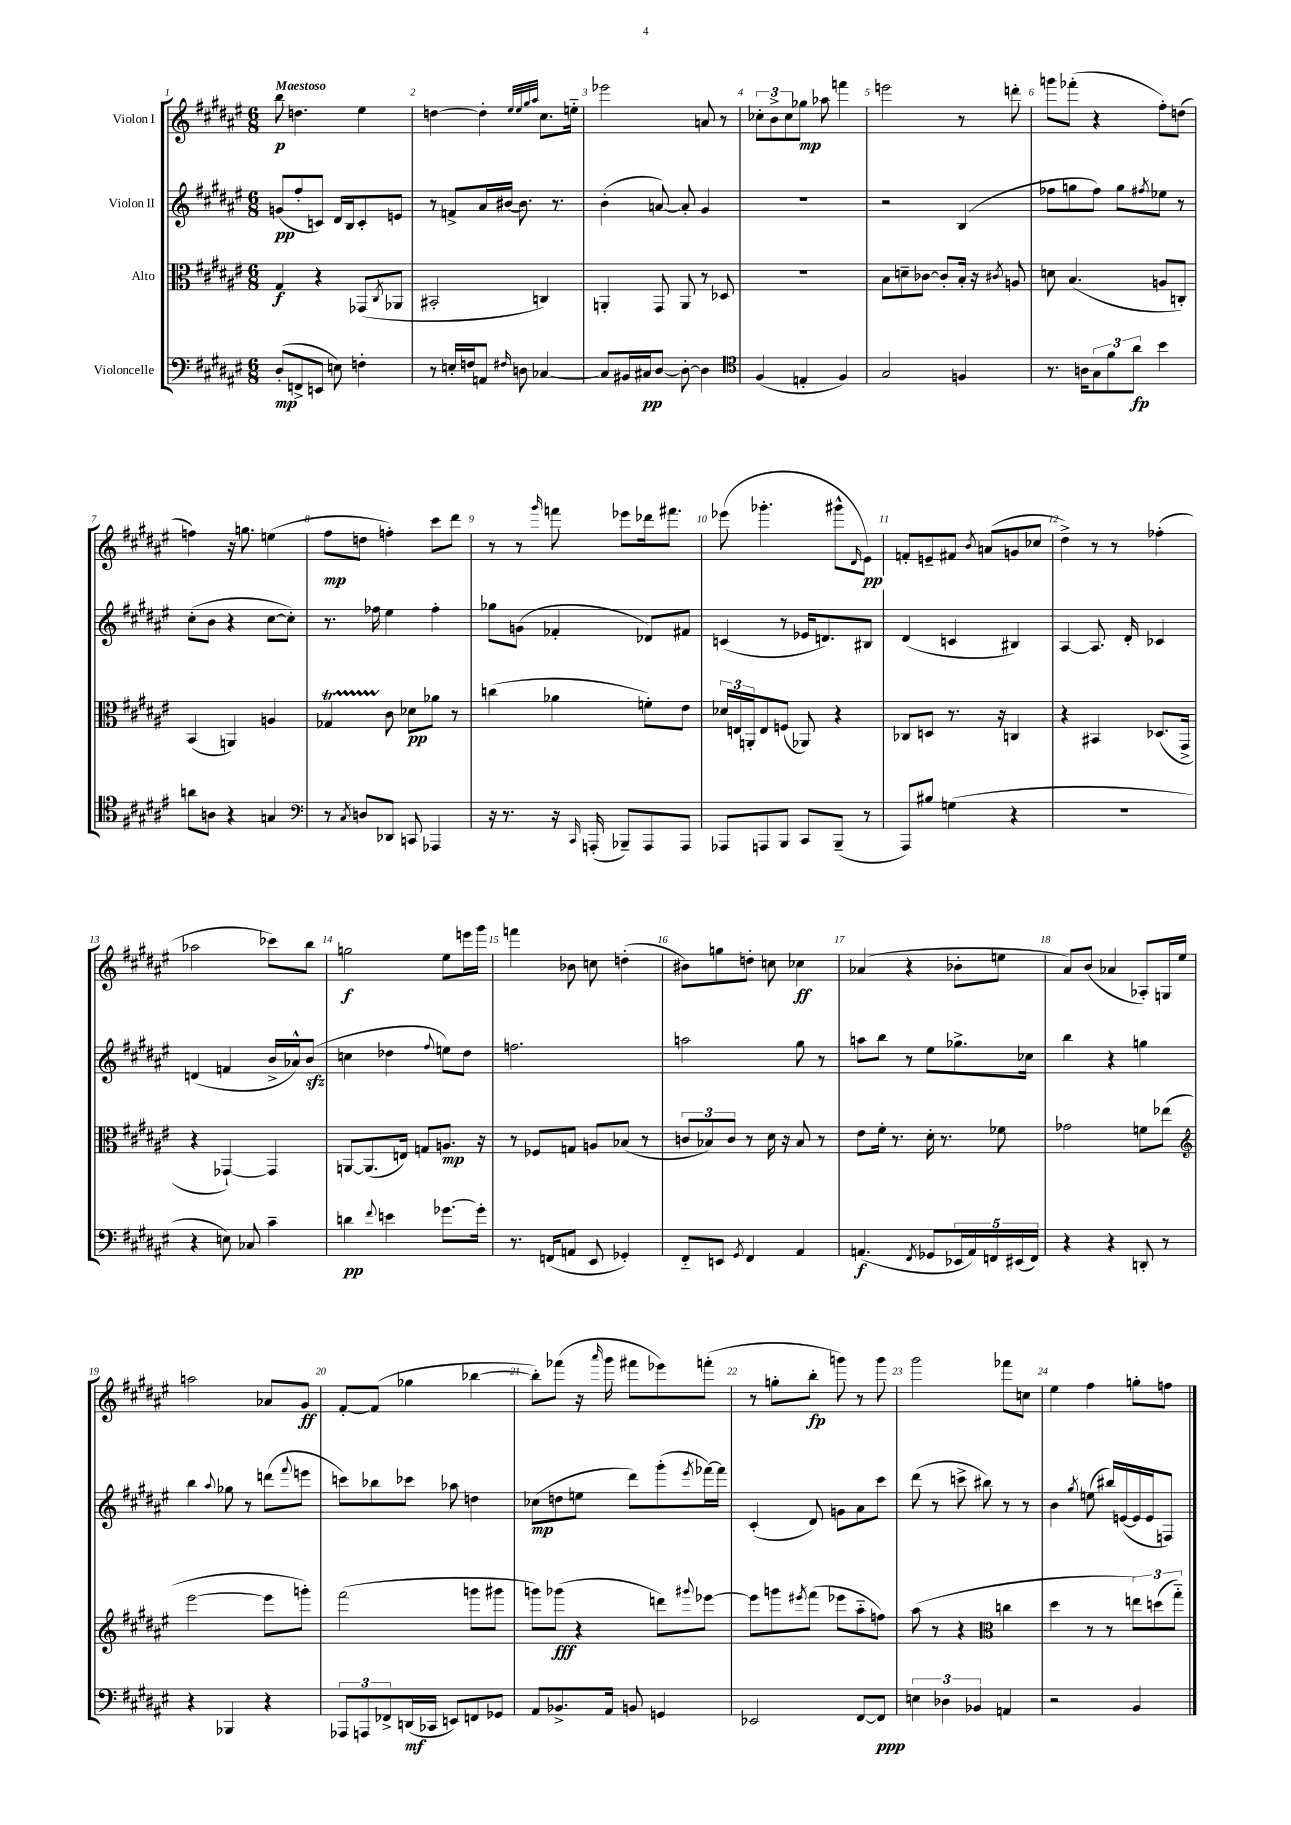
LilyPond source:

<<
\new StaffGroup <<
\new Staff = "s0" \with { instrumentName = "Violon I" } {
    \clef treble \key fis \major \numericTimeSignature \time 6/8 \tempo "Maestoso"
    b''8\p d''4. eis''4 |
    d''4~ d''4-. \grace { eis''32 eis''32 gis''32 ais''32 } cis''8. e''16-_ |
    ees'''2 a'8 r8 |
    \tuplet 3/2 { ces''8-. b'8-> ces''8 } ges''8\mp aes''8 f'''4 |
    e'''2 r8 d'''8-. |
    g'''8 fes'''8-.( r4 fis''8-.) d''8( |
    f''4) r16 g''8. e''4( |
    fis''8\mp d''8 f''4-.) cis'''8 dis'''8 |
    r8 r8 \grace { gis'''16 } f'''8 ees'''8 des'''16 fis'''8. |
    ees'''8( ges'''4.-. gis'''8-^ \grace { dis'16 } eis'8\pp) |
    f'8-. e'8-- fis'8 \acciaccatura { b'8 } a'8( g'8 ces''8 |
    dis''4->) r8 r8 fes''4-.( |
    aes''2 ces'''8) b''8 |
    g''2\f eis''8 e'''16 gis'''16 |
    f'''4 bes'8 c''8 d''4-.( |
    bis'8) g''8 d''8-. c''8 ces''4\ff |
    aes'4( r4 bes'8-. e''8 |
    ais'8) b'8( aes'4 aes8-.) g16 eis''16 |
    a''2 aes'8 gis'8\ff |
    fis'8~-. fis'8( ges''4 bes''4~ |
    bes''8-.) fes'''8( r16 \grace { ais'''16 } gis'''16 fis'''8 ees'''8) f'''8-.( |
    r8 g''8-. b''8-.\fp g'''8) r8 g'''8 |
    gis'''2 fes'''8 c''8 |
    eis''4 fis''4 g''8-. f''8 \bar "|." |
}
\new Staff = "s1" \with { instrumentName = "Violon II" } {
    \clef treble \key fis \major \numericTimeSignature \time 6/8
    g'8\pp( fis''8-. c'8) dis'16 b16 c'8-. e'8 |
    r8 f'8-> ais'16 bis'16~ bis'8. r8. |
    b'4-.( a'8~) a'8-. gis'4 |
    R2. |
    r2 b4( |
    fes''8 g''8 fes''8) g''8 \acciaccatura { fis''8 } ees''8 r8 |
    cis''8-.( b'8 r4 cis''8~ cis''8-.) |
    r8. fes''16 eis''4 fes''4-. |
    ges''8 g'8( fes'4-. des'8) fis'8 |
    c'4( r8 ees'16 d'8.) bis8 |
    dis'4( c'4 bis4) |
    ais4~ ais8. dis'16-. ces'4 |
    d'4( f'4 b'16-> aes'16-^) b'8\sfz( |
    c''4 des''4 \appoggiatura { fis''8 } e''8) des''8 |
    f''2. |
    a''2 gis''8 r8 |
    a''8 b''8 r8 eis''8 ges''8.-> ces''16 |
    b''4 r4 g''4 |
    b''4 \appoggiatura { ais''8 } ges''8 r8 d'''8( \appoggiatura { fis'''8 } e'''8 |
    c'''8) bes''8 ces'''8 aes''8 d''4 |
    ces''8\mp( d''8 e''8 dis'''8) gis'''8-.( \acciaccatura { eis'''8 } fes'''16~) fes'''16 |
    cis'4-.( dis'8) g'8 ais'8 cis'''8 |
    dis'''8( r8 c'''8-> bis''8) r8 r8 |
    b'4 \acciaccatura { gis''8 } e''8( bis''16) e'16~( e'16 e'16 f8) \bar "|." |
}
\new Staff = "s2" \with { instrumentName = "Alto" } {
    \clef alto \key fis \major \numericTimeSignature \time 6/8
    gis4\f r4 ges,8( \acciaccatura { cis8 } aes,8 |
    bis,2-. c4) |
    a,4-. gis,8 a,8 r8 des8 |
    R2. |
    b8 d'8-- ces'8~ ces'8-. b16-. r16 \acciaccatura { cis'8 } a8 |
    d'8 b4.( a8 c8-.) |
    b,4( a,4) a4 |
    ges4\startTrillSpan cis'8\stopTrillSpan des'8\pp aes'8 r8 |
    c''4( aes'4 f'8-.) eis'8 |
    \tuplet 3/2 { des'16 e16 a,16-. } e8 f8( aes,8) r4 |
    ces8 d8 r8. r16 c4 |
    r4 bis,4 des8.( gis,16-> |
    r4 ges,4~-!) ges,4 |
    a,8~ a,8.( e16) g8 a8.\mp r16 |
    r8 fes8 g8 a8 bes8( r8 |
    \tuplet 3/2 { c'8 bes8) c'8 } r8 dis'16 r16 bes8 r8 |
    eis'8 fis'16-. r8. dis'16-. r8. fes'8 |
    ges'2 f'8 ees''8( |
    \clef treble eis'''2~ eis'''8 g'''8-.) |
    fis'''2( g'''8 gis'''8 |
    g'''8) ges'''8\fff( r4 d'''8) \appoggiatura { gis'''8 } ees'''8~ |
    ees'''8 g'''8 \acciaccatura { eis'''8 } fis'''8( ees'''8 ais''8-_ f''8) |
    ais''8( r8 r4 \clef alto c''4 |
    dis''4 r8 r8 \tuplet 3/2 { e''8) d''8( gis''8-_) } \bar "|." |
}
\new Staff = "s3" \with { instrumentName = "Violoncelle" } {
    \clef bass \key fis \major \numericTimeSignature \time 6/8
    dis8-.\mp( f,8-> e,8 e8) f4-. |
    r8 e16-. f16 a,8 \grace { fis16 } d8 ces4~ |
    ces8 bis,16 cis16\pp dis8~ dis8~-. dis4 |
    \clef tenor fis4( e4-. fis4) |
    gis2 f4 |
    r8. a16 \tuplet 3/2 { gis8 fis'8 ais'8\fp } b'4 |
    a'8 a8 r4 g4 |
    \clef bass r8 \acciaccatura { cis8 } d8 des,8 c,8 aes,,4 |
    r16 r8. r16 \grace { cis,16 } a,,16-.( bes,,8--) a,,8 a,,8 |
    aes,,8 a,,8 b,,8 cis,8 b,,8--( r8 |
    ais,,8) bis8 g4( r4 |
    R2. |
    r4 e8) ces8 cis'4-- |
    d'4\pp \appoggiatura { fis'8 } e'4 ges'8.~ ges'16-. |
    r8. f,16( a,8 eis,8 ges,4-.) |
    fis,8-_ e,8 \acciaccatura { gis,8 } fis,4 ais,4 |
    a,4.\f( \acciaccatura { fis,8 } ges,8 \tuplet 5/4 { ees,16 a,16) f,16 eis,16( f,16) } |
    r4 r4 d,8-. r8 |
    r4 bes,,4 r4 |
    \tuplet 3/2 { aes,,8 a,,8 fes,8-> } d,16\mf( ces,16 e,8) f,8 ges,8 |
    ais,8 bes,8.-> ais,16 b,8 g,4 |
    ees,2 fis,8~ fis,8\ppp |
    \tuplet 3/2 { e4 des4 bes,4 } a,4 |
    r2 b,4 \bar "|." |
}
>>
>>
\layout { \context { \Score \override BarNumber.break-visibility = ##(#f #t #t) barNumberVisibility = #all-bar-numbers-visible } }
